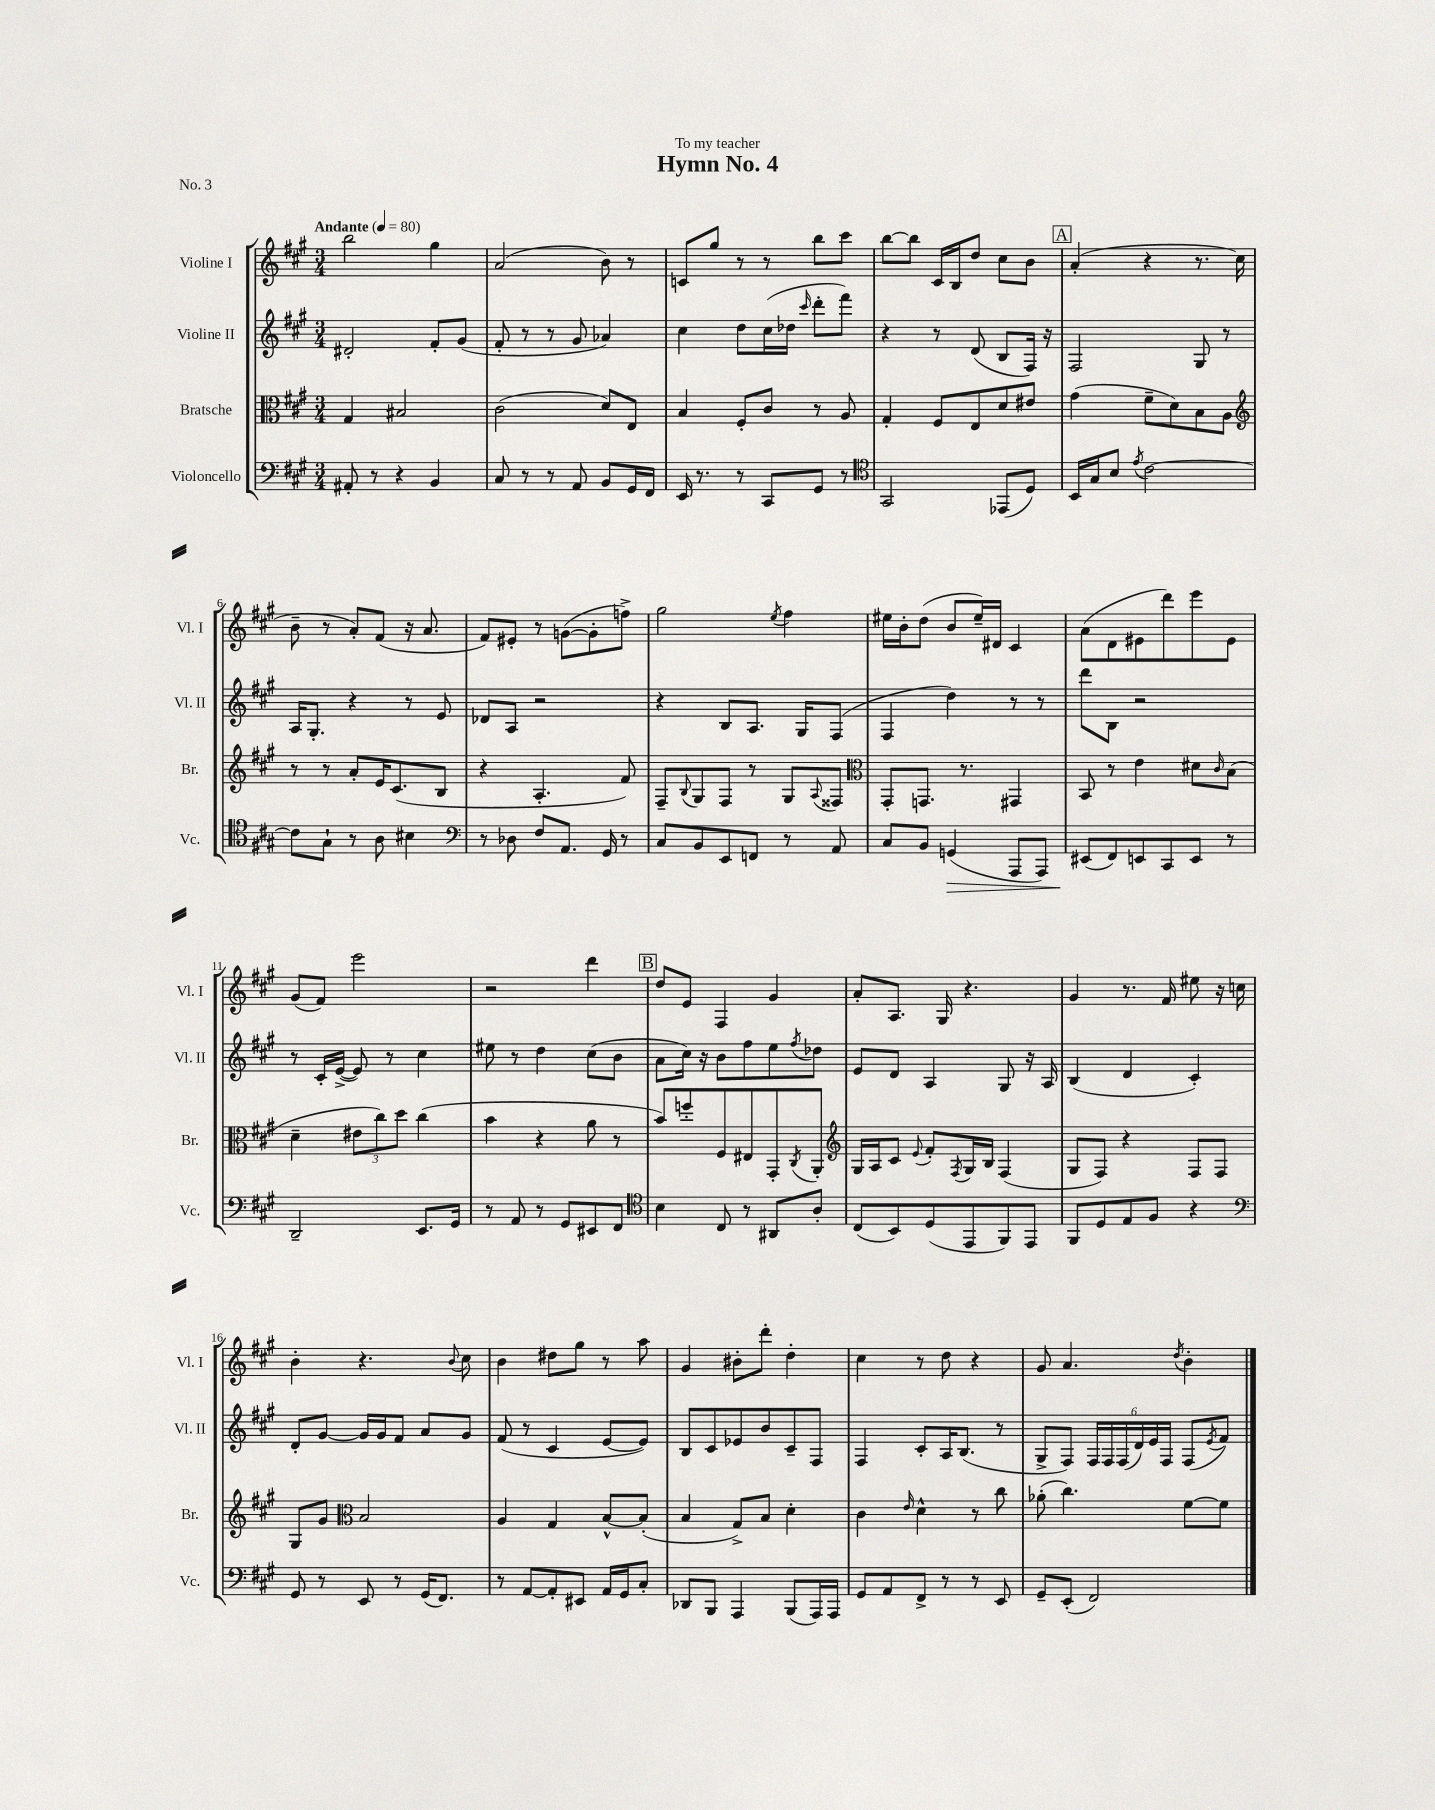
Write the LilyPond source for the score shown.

\header { title = "Hymn No. 4" dedication = "To my teacher" piece = "No. 3" }
<<
\new StaffGroup <<
\new Staff = "s0" \with { instrumentName = "Violine I" shortInstrumentName = "Vl. I" } {
    \clef treble \key a \major \numericTimeSignature \time 3/4 \tempo "Andante" 4 = 80
    b''2 gis''4 |
    a'2( b'8) r8 |
    c'8 gis''8 r8 r8 b''8 cis'''8 |
    b''8~ b''8 cis'16 b16 d''8 cis''8 b'8 |
    \mark \markup { \box "A" } a'4-.( r4 r8. cis''16 |
    b'8-- r8 a'8-.) fis'8( r16 a'8. |
    fis'8) eis'8-. r8 g'8~( g'8-. f''8->) |
    gis''2 \acciaccatura { e''8 } fis''4 |
    eis''16 b'16-. d''8( b'8 eis''16--) dis'16 cis'4 |
    a'8( d'8 eis'8 d'''8) e'''8 eis'8 |
    gis'8( fis'8) e'''2 |
    r2 d'''4 |
    \mark \markup { \box "B" } d''8 e'8 fis4 gis'4 |
    a'8-. a8. gis16 r4. |
    gis'4 r8. fis'16 eis''8 r16 c''16 |
    b'4-. r4. \appoggiatura { b'8 } cis''8 |
    b'4 dis''8 gis''8 r8 a''8 |
    gis'4 bis'8-. d'''8-. d''4-. |
    cis''4 r8 d''8 r4 |
    gis'8 a'4. \acciaccatura { d''8 } b'4-. \bar "|." |
}
\new Staff = "s1" \with { instrumentName = "Violine II" shortInstrumentName = "Vl. II" } {
    \clef treble \key a \major \numericTimeSignature \time 3/4
    dis'2-. fis'8-. gis'8( |
    fis'8-. r8 r8 gis'8 aes'4) |
    cis''4 d''8 cis''16( des''16 \grace { cis'''16 } d'''8-. fis'''8) |
    r4 r8 d'8( b8 fis16) r16 |
    \mark \markup { \box "A" } fis2 gis8 r8 |
    a16 gis8.-. r4 r8 e'8 |
    des'8 a8 r2 |
    r4 b8 a8. gis16 fis8( |
    fis4 d''4) r8 r8 |
    d'''8 b8 r2 |
    r8 cis'16-. e'16~->( e'8) r8 cis''4 |
    eis''8 r8 d''4 cis''8( b'8 |
    \mark \markup { \box "B" } a'8 cis''16) r16 b'8 fis''8 e''8 \acciaccatura { fis''8 } des''8 |
    e'8 d'8 a4 gis8 r16 a16 |
    b4( d'4 cis'4-.) |
    d'8-. gis'8~ gis'16 gis'16 fis'8 a'8 gis'8 |
    fis'8( r8 cis'4 e'8~ e'8) |
    b8 cis'8 ees'8 b'8 cis'8-- fis8 |
    fis4 cis'8-. a16 b8.( r8 |
    gis8-> fis8) \tuplet 6/4 { fis16 fis16 fis16( d'16) e'16 fis16 } fis8( \acciaccatura { e'8 } fis'8) \bar "|." |
}
\new Staff = "s2" \with { instrumentName = "Bratsche" shortInstrumentName = "Br." } {
    \clef alto \key a \major \numericTimeSignature \time 3/4
    gis4 bis2 |
    cis'2( d'8) e8 |
    b4 fis8-. cis'8 r8 a8 |
    gis4-. fis8 e8 d'8 eis'8 |
    \mark \markup { \box "A" } gis'4( fis'8-- d'8) b8 a8 |
    \clef treble r8 r8 a'8-. e'16 cis'8.( b8 |
    r4 a4.-. fis'8) |
    fis8-- \appoggiatura { b8 } gis8 fis8 r8 gis8 \appoggiatura { a8 } fisis8 |
    \clef alto gis,8-. g,8. r8. gis,4 |
    b,8 r8 e'4 dis'8 \grace { cis'16 } b8( |
    d'4-- \tuplet 3/2 { eis'8 cis''8) d''8 } cis''4( |
    b'4 r4 a'8 r8 |
    \mark \markup { \box "B" } b'8) f''8-. fis8 eis8 gis,8-. \acciaccatura { cis8 } a,8-. |
    \clef treble gis16 a16 cis'8 \appoggiatura { e'8 } fis'8-. \acciaccatura { fis8 } gis16 b16 fis4( |
    gis8 fis8) r4 fis8 fis8 |
    gis8 gis'8 \clef alto b2 |
    a4 gis4 b8~-^ b8-.( |
    b4 gis8->) b8 d'4-. |
    cis'4 \grace { e'16 } d'4-^ r8 cis''8 |
    aes'8-.( cis''4.) fis'8~ fis'8 \bar "|." |
}
\new Staff = "s3" \with { instrumentName = "Violoncello" shortInstrumentName = "Vc." } {
    \clef bass \key a \major \numericTimeSignature \time 3/4
    ais,8-. r8 r4 b,4 |
    cis8 r8 r8 a,8 b,8 gis,16 fis,16 |
    e,16 r8. r8 cis,8 gis,8 r8 |
    \clef tenor gis,2 ees,8( d8) |
    \mark \markup { \box "A" } b,16 gis16 b8 \acciaccatura { e'8 } cis'2~ |
    cis'8 gis8-! r8 a8 bis4 |
    \clef bass r8 des8 fis8 a,8. gis,16 r8 |
    cis8 b,8 e,8 f,8 r8 a,8 |
    cis8 b,8 g,4\>( a,,8 a,,8) |
    eis,8\!( fis,8) e,8 cis,8 e,8 r8 |
    d,2-- e,8. gis,16 |
    r8 a,8 r8 gis,8 eis,8 fis,8 |
    \mark \markup { \box "B" } \clef tenor b4 cis8 r8 ais,8 a8-. |
    cis8( b,8) d8( e,8 fis,8) e,8 |
    fis,8 d8 e8 fis8 r4 |
    \clef bass gis,8 r8 e,8 r8 gis,16( fis,8.) |
    r8 a,8~ a,8-. eis,8 a,16 gis,16 cis8-. |
    des,8 b,,8 a,,4 b,,8( a,,16) a,,16 |
    gis,8 a,8 fis,8-> r8 r8 e,8 |
    gis,8-- e,8-.( fis,2) \bar "|." |
}
>>
>>
